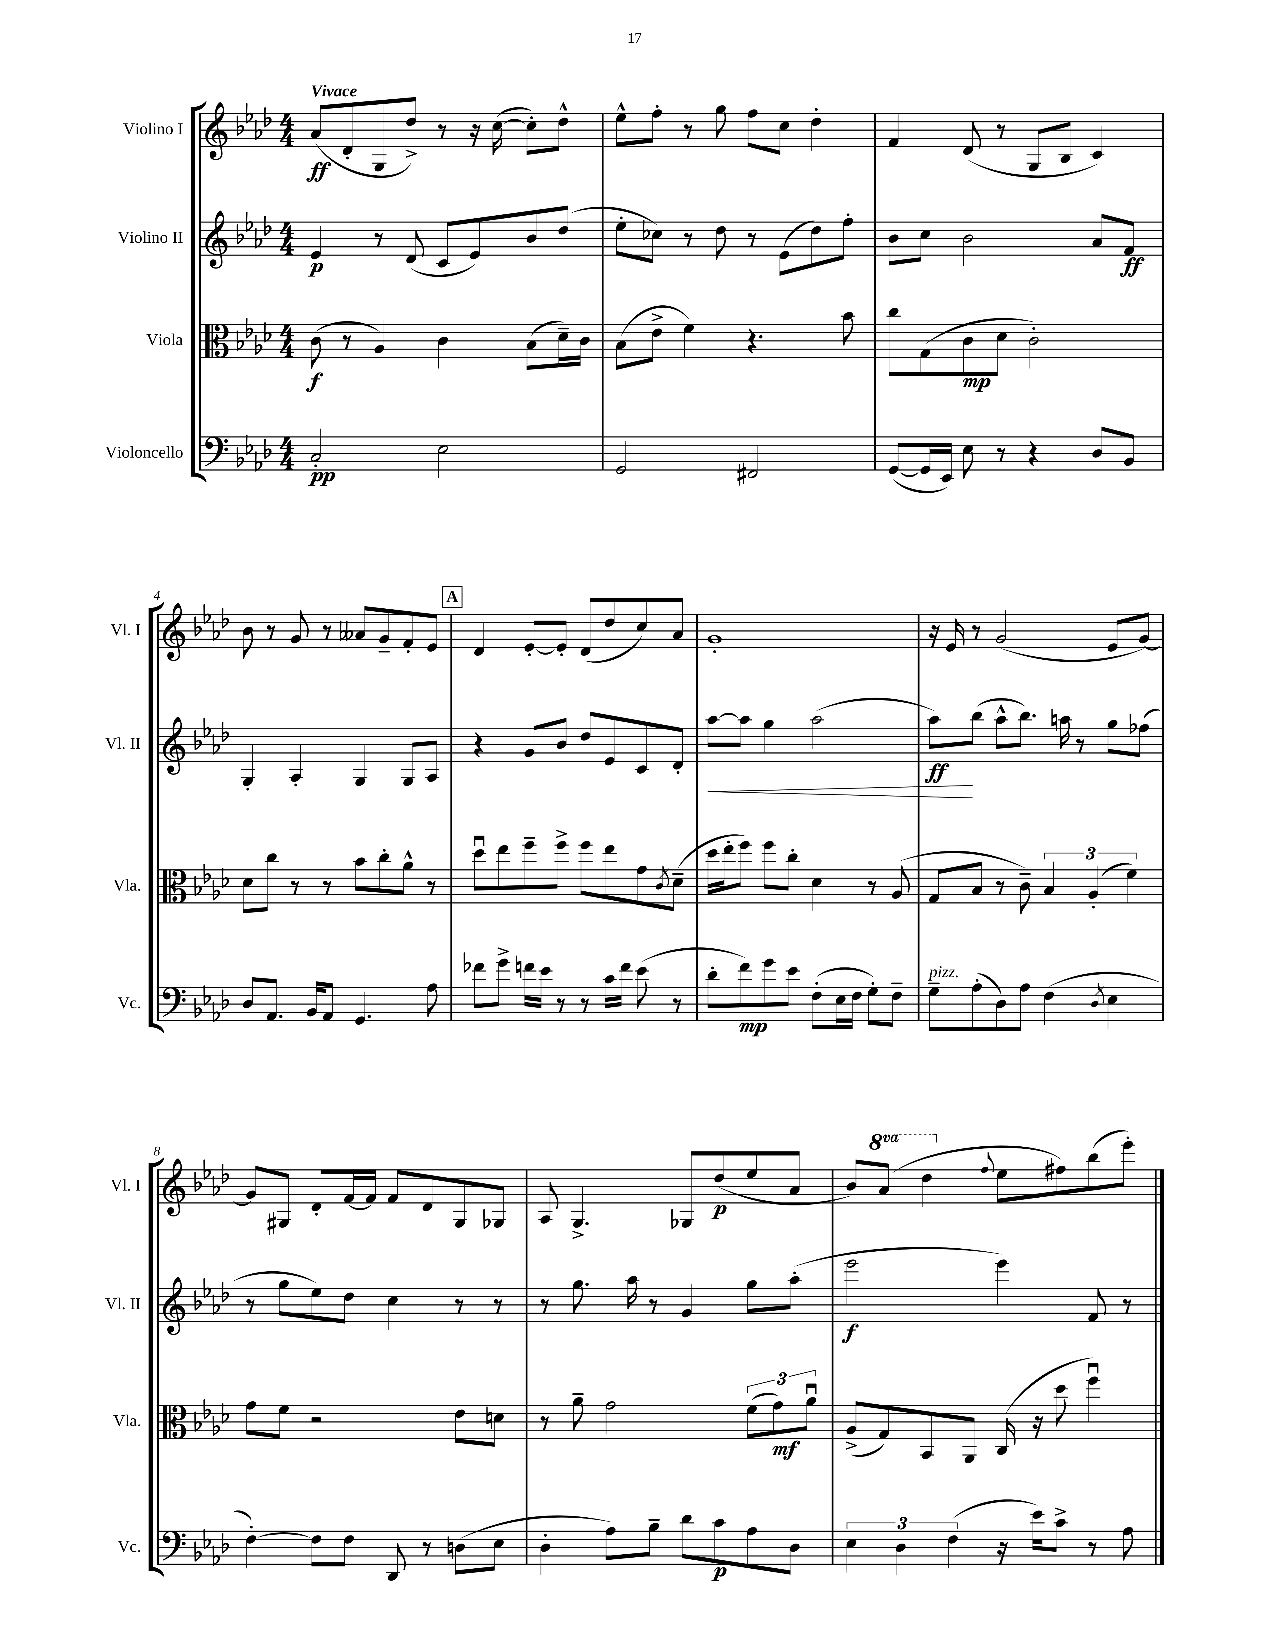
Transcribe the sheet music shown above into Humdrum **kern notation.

**kern	**kern	**kern	**kern
*staff4	*staff3	*staff2	*staff1
*clefF4	*clefC3	*clefG2	*clefG2
*k[b-e-a-d-]	*k[b-e-a-d-]	*k[b-e-a-d-]	*k[b-e-a-d-]
*M4/4	*M4/4	*M4/4	*M4/4
2C'/	(8c\	4e-/	(8a-/L
.	8r	.	8d-'/
.	4A-/)	8r	8G/
.	.	(8d-/	8dd-^/J)
2E-\	4c\	8c/L	8r
.	.	8e-/)	16r
.	.	.	([16cc\
.	(8B-\L	8b-/	8cc'\]L)
.	16d-~\L)	(8dd-/J	8dd-^^\J
.	16c\JJ	.	.
=	=	=	=
2GG/	(8B-\L	8ee-'\L	8ee-^^\L
.	8e-^\J	8cc-\J)	8ff'\J
.	4f\)	8r	8r
.	.	8dd-\	8gg\
2FF#/	4.r	8r	8ff\L
.	.	(8e-\L	8cc\J
.	.	8dd-\)	4dd-'\
.	8b-\	8ff'\J	.
=	=	=	=
([8GG/L	8cc\L	8b-\L	4f/
16GG/]L	(8G\	8cc\J	.
16EE-/JJ)	.	.	.
8E-\	8c\	2b-\	(8d-/
8r	8d-\J	.	8r
4r	2c'\)	.	8G/L
.	.	.	8B-/J
8D-/L	.	8a-/L	4c/)
8BB-/J	.	8f/J	.
=	=	=	=
8D-/L	8d-\L	4G'/	8b-\
8.AA-/J	8cc\J	.	8r
.	8r	4A-'/	8g/
16BB-/LK	.	.	.
8AA-/J	8r	.	8r
4.GG/	8b-\L	4G/	8a--/L
.	8cc'\	.	8g~/
.	8a-^^\J	8G/L	8f'/
8A-\	8r	8A-/J	8e-/J
=	=	=	=
8f-\L	8dd-u\L	4r	4d-/
8g^\J	8ee-\	.	.
16f\LL	8ff~\	8g/L	[8e-'/L
16e-\JJ	.	.	.
8r	8ff^\J	8b-/J	8e-'/]J
8r	8ff\L	8dd-/L	(8d-/L
16c\LL	8ee-\	8e-/	8dd-/
16f\JJ	.	.	.
(8e-\	8g\	8c/	8cc/)
.	8qc/	.	.
8r	(8d-~\J	8d-'/J	8a-/J
=	=	=	=
8d-'\L	16dd-\LL	[8aa-\L	1g'
.	16ee-'\J	.	.
8f\)	8ff\J)	8aa-\]J	.
8g\	8ff\L	4gg\	.
8e-\J	8cc'\J	.	.
(8F'\L	4d-\	(2aa-\	.
16E-\L	.	.	.
16F\JJ	.	.	.
8G'\L)	8r	.	.
8F~\J	(8A-/	.	.
=	=	=	=
8G~\L	8G/L	8aa-\L)	16r
.	.	.	16e-/
(8A-'\	8B-/J	(8bb-\J	8r
8D-\)	8r	8aa-^^\L	(2g/
8A-\J	8c~\)	8.bb-\J)	.
(4F\	6B-/	.	.
.	.	16aa\	.
.	.	8r	.
.	(6A-'/	.	.
8qD-/	.	.	.
4E-\	.	8gg\L	8e-/L
.	6f\)	.	.
.	.	(8ff-\J	[8g/J)
=	=	=	=
[4F'\)	8g\L	8r	8g/]L
.	8f\J	8gg\L	8G#/J
8F\]L	2r	8ee-\)	8d-'/L
8F\J	.	8dd-\J	[16f/L
.	.	.	16f/]JJ
8DD-/	.	4cc\	8f/L
8r	.	.	8d-/
(8D\L	8e-\L	8r	8G#/
8E-\J	8d\J	8r	8G-/J
=	=	=	=
4D-'\	8r	8r	8A-/
.	8a-~\	8.gg\	4.G^/
8A-\L)	2g\	.	.
.	.	16aa-\	.
8B-~\J	.	8r	.
8d-\L	.	4g/	8G-/L
8c\	.	.	(8dd-/
8A-\	(12f\L	8gg\L	8ee-/
.	12g\)	.	.
8D-\J	.	(8aa-'\J	8a-/J
.	12a-u\J	.	.
=	=	=	=
6E-\	(8A-^/L	2eee-\	8b-/L)
.	8G/)	.	(8aa-/J
6D-\	.	.	.
.	8BB-/	.	4ddd-\
(6F\	.	.	.
.	8AA-/J	.	.
.	.	.	8qqff/
16r	(16C/	4eee-\)	8ee-\L
16e-\LK)	16r	.	.
8c^\J	8dd-\	.	8ff#\)
8r	4ffu\)	8f/	(8bb-\
8A-\	.	8r	8eee-'\J)
==	==	==	==
*-	*-	*-	*-
